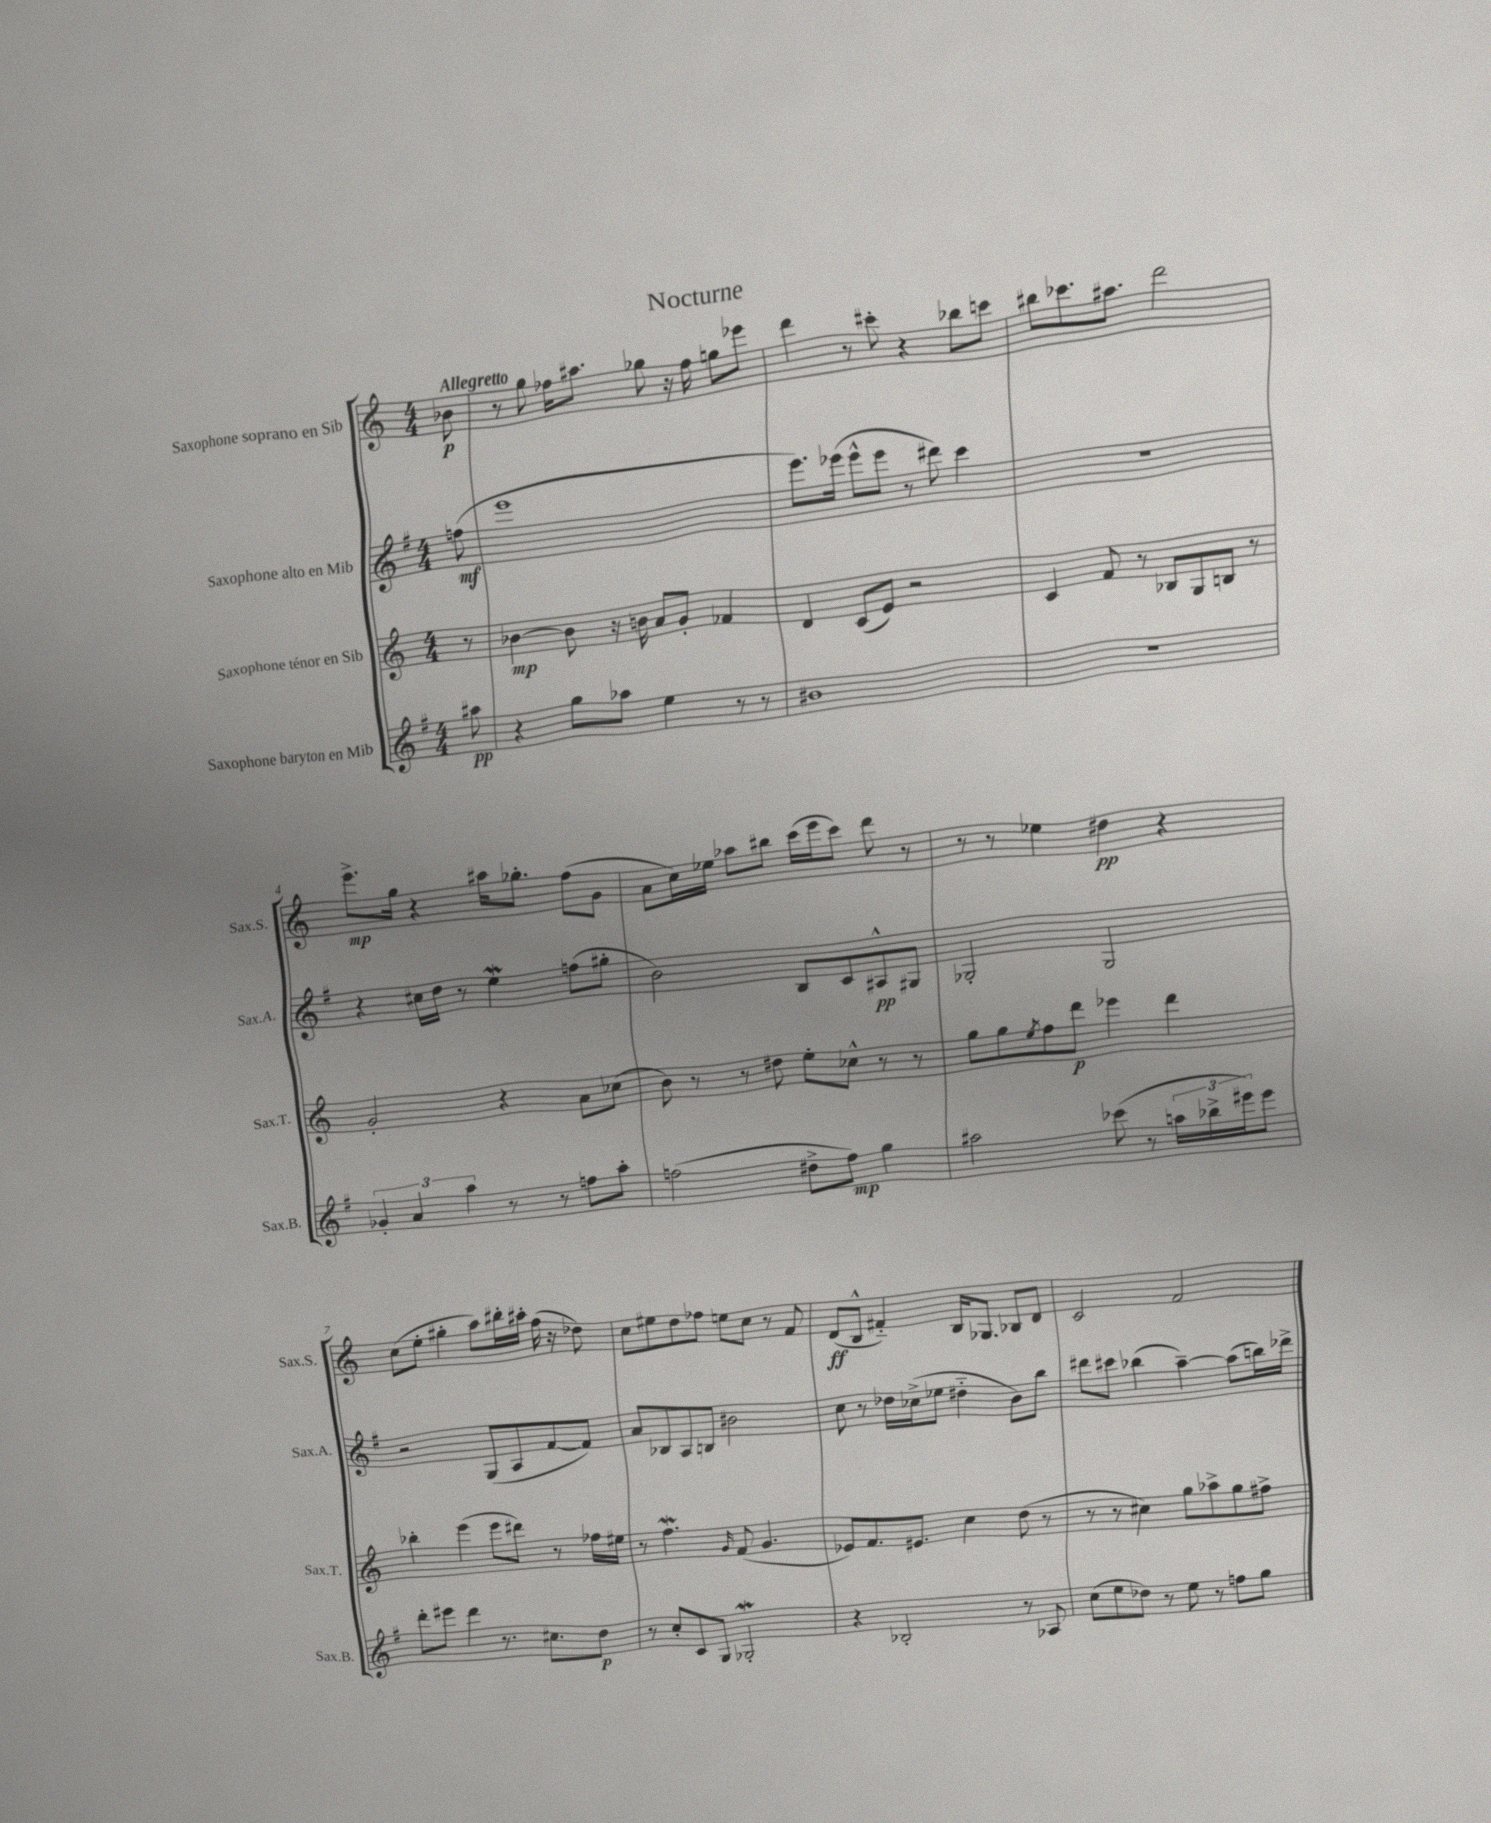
\header { title = "Nocturne" }
<<
\new StaffGroup <<
\new Staff = "s0" \with { instrumentName = "Saxophone soprano en Sib" shortInstrumentName = "Sax.S." } {
    \clef treble \key c \major \numericTimeSignature \time 4/4 \partial 8 \tempo "Allegretto"
    bes'8\p |
    r8 g''8 fes''16 ais''8. ges''8 r16 fes''16 g''8 ees'''8 |
    d'''4 r8 cis'''8-. r4 bes''8 c'''8 |
    bis''8 ces'''8. ais''8. d'''2 |
    e'''8.->\mp g''16 r4 ais''16 ges''8.-. f''8( g'8 |
    a'8 c''16) ees''16 aes''8 bis''8 c'''16( e'''16 c'''8) d'''8 r8 |
    r8 r8 ees''4 dis''4\pp r4 |
    c''8( e''8-. gis''4-. a''8) bis''16-. ais''16-. f''16( r16 des''8) |
    c''8 eis''8 d''8 fes''8 e''8 c''8 r8 f'8 |
    d'8\ff( b8-^ fis'4-_) b16 ges8. bes8 d'8 |
    c'2 f'2 \bar "|." |
}
\new Staff = "s1" \with { instrumentName = "Saxophone alto en Mib" shortInstrumentName = "Sax.A." } {
    \clef treble \key g \major \numericTimeSignature \time 4/4 \partial 8
    f''8\mf( |
    e'''1 |
    e'''8.) ees'''16( ees'''8-^ ees'''8 r8 dis'''8) c'''4 |
    R1 |
    r4 cis''16 d''16 r8 e''4\mordent f''8( gis''8-. |
    b'2) b8 c'8 ais8-^\pp gis8 |
    ges2-. ges2 |
    r2 g8( a8 fis'8~ fis'8) |
    a'8 bes8 a8 b8 bis'2 |
    c''8 r8 des''16 ces''16->( ees''8 dis''4-_ b'8) b''8 |
    dis'''8 cis'''8 bes''4( a''4~--) a''8( b''16) des'''16-> \bar "|." |
}
\new Staff = "s2" \with { instrumentName = "Saxophone ténor en Sib" shortInstrumentName = "Sax.T." } {
    \clef treble \key c \major \numericTimeSignature \time 4/4 \partial 8
    r8 |
    bes'4~\mp bes'8 r16 b'16 a'8 g'8-. fes'4 |
    d'4 c'8( e'8) r2 |
    c'4 f'8 r8 bes8 g8 b8 r8 |
    g'2-. r4 a'8 ces''8( |
    b'8) r8 r8 dis''8 e''8-. ces''8-^ r8 r8 |
    g''8 g''8 \acciaccatura { e''8 } f''8 d'''8\p ees'''4 d'''4 |
    bes''4-. e'''4( e'''8 dis'''8) r8 fes''16 eis''16 |
    r8 f''4.\mordent \grace { g'16 } f'8( g'4. |
    ees'8) f'8. eis'8. c''4 d''8( r8 |
    r8 r8 cis''4) g''8 aes''8-> g''8 fis''8-> \bar "|." |
}
\new Staff = "s3" \with { instrumentName = "Saxophone baryton en Mib" shortInstrumentName = "Sax.B." } {
    \clef treble \key g \major \numericTimeSignature \time 4/4 \partial 8
    ais''8\pp |
    r4 g''8 aes''8 e''4 r8 r8 |
    bis'1 |
    R1 |
    \tuplet 3/2 { ges'4-. a'4 a''4 } r8 r8 f''8 a''8-. |
    f''2( dis''8-> f''8\mp) g''4 |
    ais''2 ces'''8( r8 \tuplet 3/2 { a''16 bes''16-> eis'''16) } eis'''8 |
    d'''8-. eis'''8 d'''4 r8. cis''8. d''8\p |
    r8 c''8-. c'8 g8 ges2-.\mordent |
    r4 bes2-. r8 aes8 |
    c''8( e''8 des''8) r8 e''8 r8 f''8 g''8 \bar "|." |
}
>>
>>
